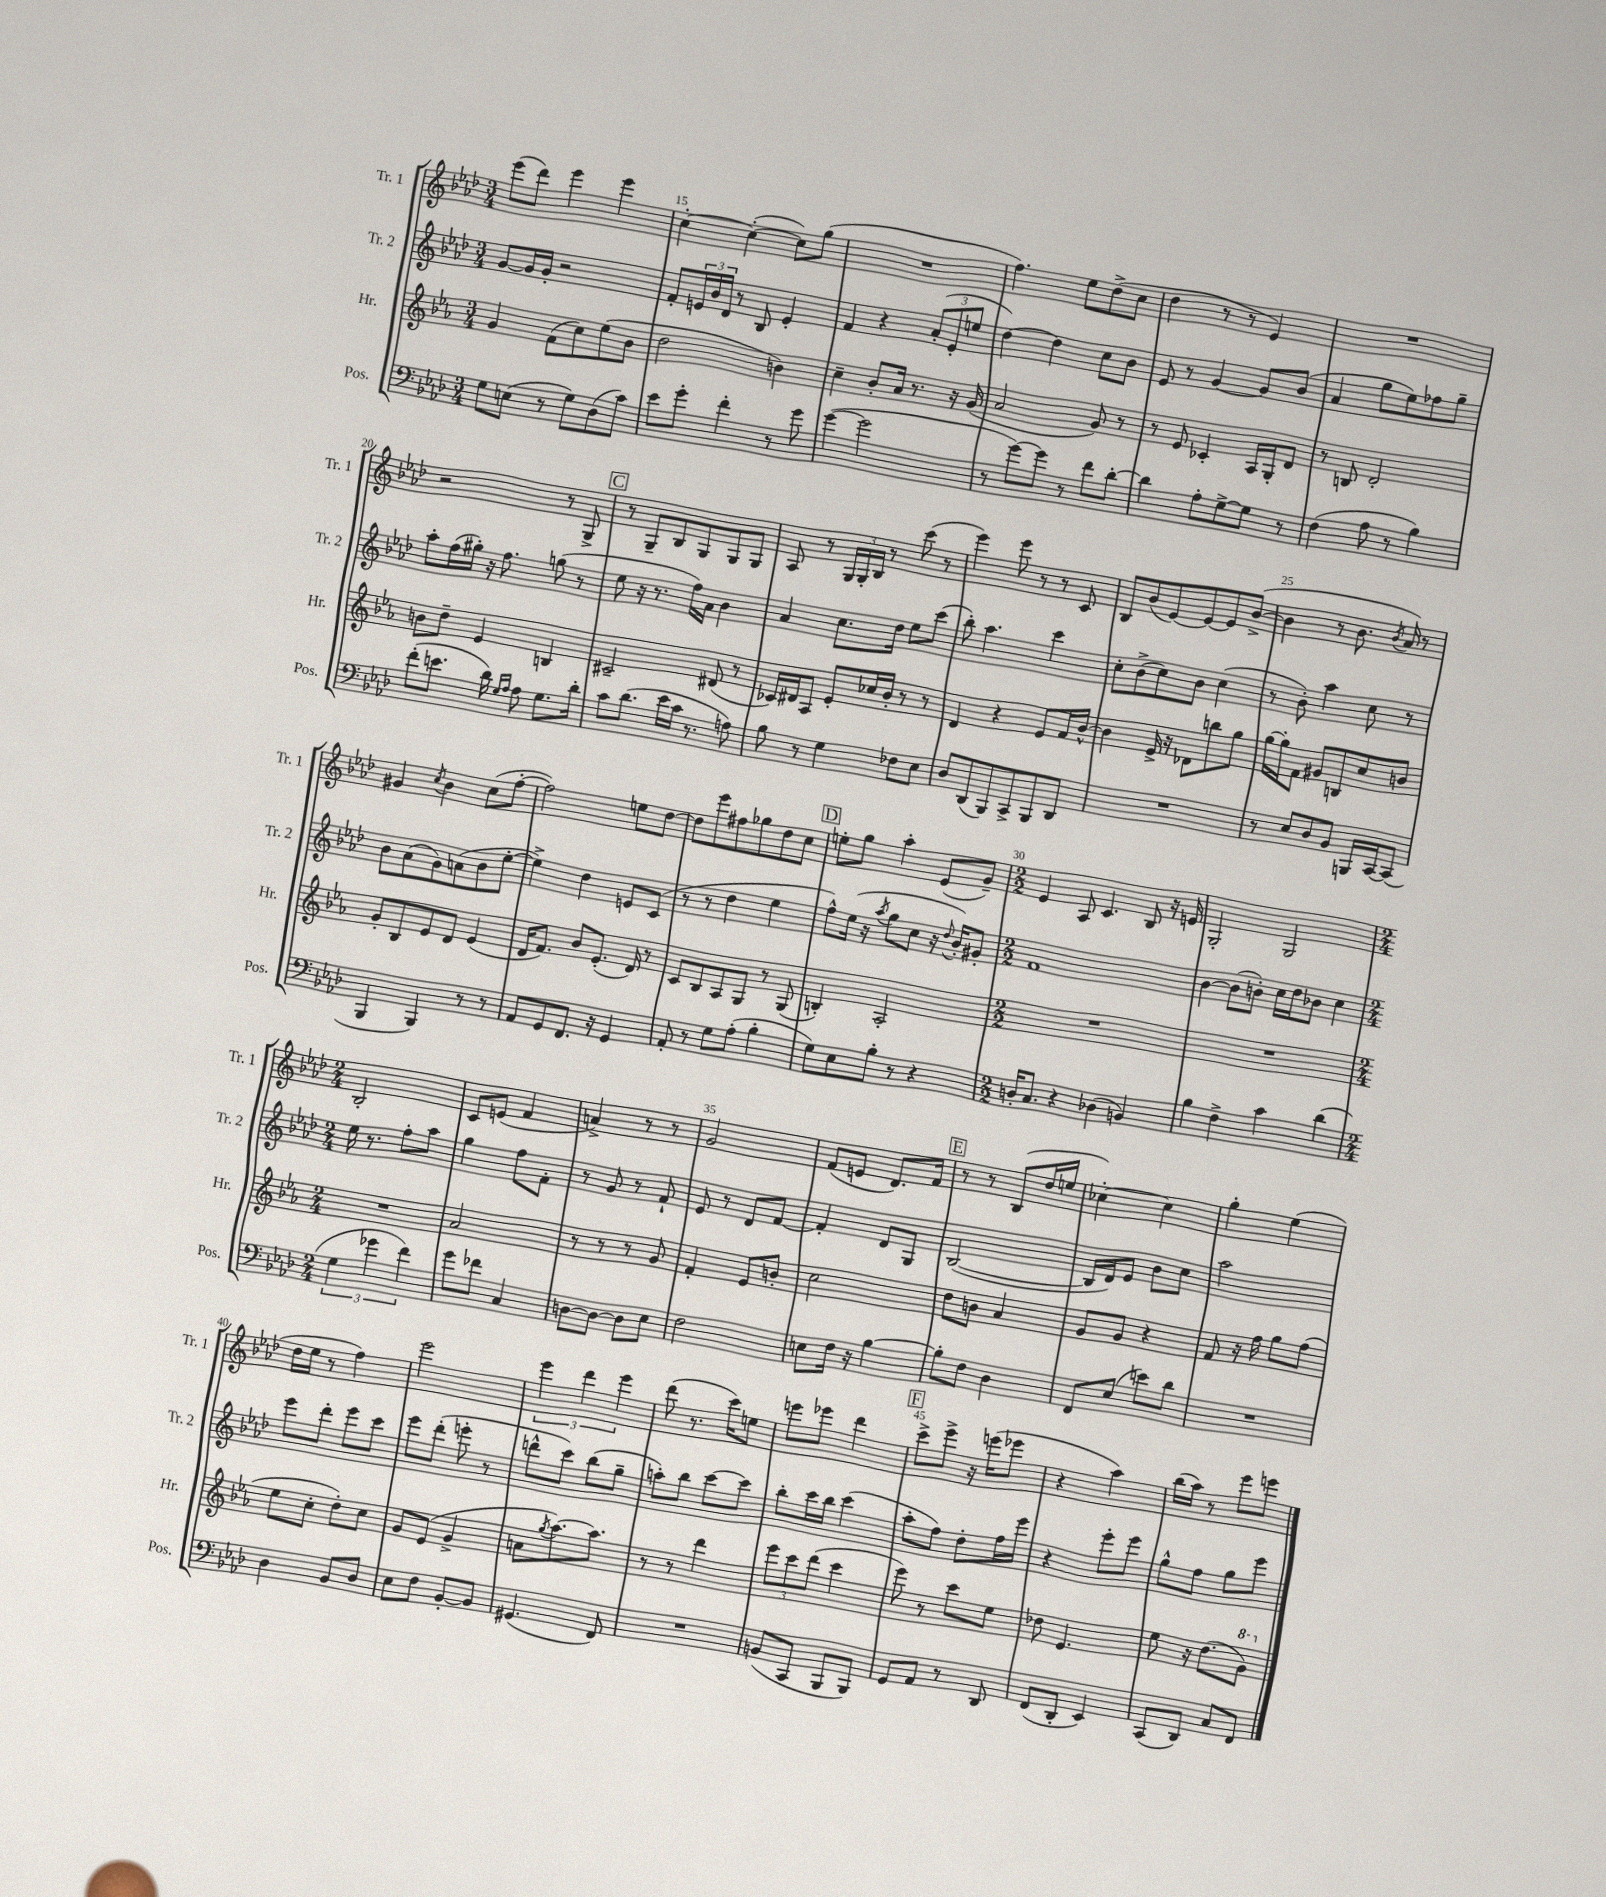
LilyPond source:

<<
\new StaffGroup <<
\new Staff = "s0" \with { instrumentName = "Tr. 1" shortInstrumentName = "Tr. 1" } {
    \clef treble \key aes \major \numericTimeSignature \time 3/4
    ees'''8( des'''8) ees'''4 ees'''4 |
    c''4~-. c''4~-.( c''8) g''8( |
    R2. |
    f''4.) ees''8 des''8->( c''8 |
    des''4 r8 r8 ees'4) |
    R2. |
    r2 r8 g8-> |
    \mark \markup { \box "C" } r8 g8-- bes8 g8 g8 g8 |
    aes8 r8 \tuplet 3/2 { g16 g16-. bes16 } r8 c'''8( r8 |
    ees'''4) ees'''8 r8 r8 c'8 |
    bes8 bes'8( ees'8~) ees'8~ ees'8 bes'8~->( |
    bes'4 r8 bes'8. \acciaccatura { bes'8 } aes'16) r8 |
    gis'4 \acciaccatura { c''8 } bes'4 c''8( f''8~-. |
    f''2) e''8 des''8~ |
    des''8 ees'''8 fis''8 ges''8 des''8 c''8 |
    \mark \markup { \box "D" } e''8-. g''8 aes''4-. ees'8( g'8--) |
    \numericTimeSignature \time 2/2 ees'4 aes8 c'4. bes8 r16 e'16 |
    g2-. g2 |
    \numericTimeSignature \time 2/4 bes2-. |
    c'8 e'8( f'4 |
    a'4->) r8 r8 |
    g'2 |
    f'8( e'8 des'8.) f'16 |
    \mark \markup { \box "E" } r8 r8 bes8( des''16 e''16 |
    ces''4~-.) ces''4 |
    g''4-. ees''4( |
    des''16 ees''16 r8 f''4) |
    ees'''2 |
    \tuplet 3/2 { ees'''4 des'''4 ees'''4 } |
    des'''8( r8. c'''16) e''8 |
    e'''8 ees'''8 des'''4 |
    \mark \markup { \box "F" } c'''8-> ees'''8-> r16 e'''16( ees'''8 |
    r4 aes''4) |
    bes''16( aes''16) r8 ees'''8 e'''8 \bar "|." |
}
\new Staff = "s1" \with { instrumentName = "Tr. 2" shortInstrumentName = "Tr. 2" } {
    \clef treble \key aes \major \numericTimeSignature \time 3/4
    g'8~ g'16 g'16-. r2 |
    f'8-. \tuplet 3/2 { e'16 bes'16 des'16 } r8 bes8 e'4-. |
    f'4 r4 \tuplet 3/2 { aes'8-.( ees'8-. e''8 } |
    des''4~) des''4 c''8 bes'8 |
    ees'8 r8 g'4~ g'8 bes'8( |
    aes'4 g''8 ees''8) fes''8 g''8-- |
    aes''8-. f''16( gis''16-.) r16 f''8. g''8( r8 |
    \mark \markup { \box "C" } ees''8 r16 r8. f''16) aes'16 bes'4 |
    aes'4 c''8. des''16 ees''8 c'''8( |
    bes''8-.) aes''4. c'''4 |
    c''8-. bes'8->( c''8) bes'8 c''4( |
    r8 bes'8-.) aes''4 c''8 r8 |
    bes'8 aes'8( g'8) a'8( bes'8 ees''8~-. |
    ees''4->) des''4 e'8 c'8( |
    r8 r8 des''4 ees''4 |
    \mark \markup { \box "D" } f''8-^) ees''16( r16 \acciaccatura { aes''8 } g''8 c''8 r16 \appoggiatura { des''8 } bes'16-.) gis'8-. |
    \numericTimeSignature \time 2/2 f'1 |
    bes'4~ bes'8( b'8-.) c''16 des''16 bes'8 c''4 |
    \numericTimeSignature \time 2/4 ees''16 r8. f''8-. aes''8 |
    g''4 f''8 f'8-. |
    r8 g'8 r8 f'8-! |
    ees'8 r8 des'8 f'8~ |
    f'4-. des'8 g8 |
    \mark \markup { \box "E" } bes2~( |
    bes16 des'16) ees'8 bes'8 c''8 |
    aes''2 |
    ees'''8 des'''8-. ees'''8 c'''8 |
    ees'''8 des'''8-.( e'''8-. r8 |
    d'''8-^ c'''8) bes''8( g''8-- |
    a''8-.) bes''8 c'''8~ c'''8 |
    bes''8-. c'''16 bes''16 c'''4( |
    \mark \markup { \box "F" } aes''8-. f''8) des''8-. f''16 ees'''16 |
    r4 ees'''8-. ees'''8 |
    g''8-^ f''8 g''8 ees'''8 \bar "|." |
}
\new Staff = "s2" \with { instrumentName = "Hr." shortInstrumentName = "Hr." } {
    \clef treble \key ees \major \numericTimeSignature \time 3/4
    g'4 f'8( c''8) ees''8( bes'8 |
    d''2 b'4) |
    c''4-- bes'8-. aes'16 r8. r16 g'16( |
    aes'2 g'8) r8 |
    r8 ees'8 ces'4-. aes16 g16-. d'8 |
    r8 b8 d'2-. |
    b'8 d''8-- ees'4 b4 |
    \mark \markup { \box "C" } cis'2-- dis'8( r8 |
    ces'16) dis'16 aes8 ees'8-. ces''16 bes'16-. r8 r8 |
    d'4 r4 ees'8 f'16 bes'16~-^ |
    bes'4 ees'16-> r16 des'8 b''8 g''8 |
    g''16~ g''16-. f'8 gis'8 b8 c''8 b'8 |
    g'8-. bes8 ees'8 d'8 ees'4( |
    d'16 f'8.) bes'8 ees'8.-.( d'16) r8 |
    c'8 bes8 aes8 g8 r8 g8( |
    \mark \markup { \box "D" } b4-.) aes2-. |
    \numericTimeSignature \time 2/2 R1 |
    R1 |
    \numericTimeSignature \time 2/4 R2 |
    aes'2 |
    r8 r8 r8 g'8 |
    f'4-. ees'8 b'8-. |
    c''2 |
    \mark \markup { \box "E" } d''8 b'8 aes'4 |
    g'8 g'8 r4 |
    f'8 r16 f''16 g''8 f''8( |
    ees''8 c''8-. d''8-.) c''8 |
    g'8 ees'8( g'4-> |
    a'8 \acciaccatura { g''8 } aes''8.~) aes''8. |
    r8 r8 d'''4 |
    \tuplet 3/2 { ees'''8 c'''8 d'''8( } c'''4 |
    \mark \markup { \box "F" } ees'''8) r8 c'''8 ees''8 |
    des''8 ees'4. |
    ees''8 r16 d''8.( \ottava #1 g''8) \ottava #0 \bar "|." |
}
\new Staff = "s3" \with { instrumentName = "Pos." shortInstrumentName = "Pos." } {
    \clef bass \key aes \major \numericTimeSignature \time 3/4
    g8 e8( r8 g8) des8( c'8) |
    ees'8 g'8-. f'4-. r8 g'8 |
    g'4~( g'2 |
    r8 g'8~) g'8 r8 f'8 des'8~-. |
    des'4 aes8-. g8~-> g8 r8 |
    f4( aes8 r8 bes4) |
    f'8-.( e'8. des'16) \grace { g16 aes16 } aes8 g8. des'16-. |
    \mark \markup { \box "C" } c'8 des'8.( ees'16 c'16 r8. a8) |
    bes8 r8 g4 fes8 ees8 |
    des8 des,8( bes,,8) c,8-> bes,,8 des,8 |
    R2. |
    r8 ees8 des8 bes,8 b,,16 c,16~ c,8( |
    bes,,4 bes,,4) r8 r8 |
    aes,8 g,8 f,8. r16 g,4 |
    aes,8-. r8 g8 aes8-.( bes4-. |
    \mark \markup { \box "D" } g8) ees8 bes8-. r8 r4 |
    \numericTimeSignature \time 2/2 d16-. c8. r4 des4( b,4) |
    bes4 f4-> c'4 des'4( |
    \numericTimeSignature \time 2/4 \tuplet 3/2 { g4 ges'4 f'4) } |
    g'8 fes'8 c4 |
    d8~ d8~ d8 ees8 |
    f2 |
    e8 f16 r16 bes4~ |
    \mark \markup { \box "E" } bes8-. f8 des4 |
    f,8 ees8( e'8) des'8 |
    R2 |
    des4 bes,8 des8 |
    ees8 f8 bes,8~-. bes,8 |
    gis,4.( f,8) |
    R2 |
    b,8( c,8 bes,,8 bes,,8) |
    \mark \markup { \box "F" } g,8 aes,8 r8 des,8 |
    f,8( des,8-. ees,4) |
    c,8( des,8) c8 f,8 \bar "|." |
}
>>
>>
\layout { \context { \Score currentBarNumber = #14 \override BarNumber.break-visibility = ##(#f #t #t) barNumberVisibility = #(every-nth-bar-number-visible 5) } }
